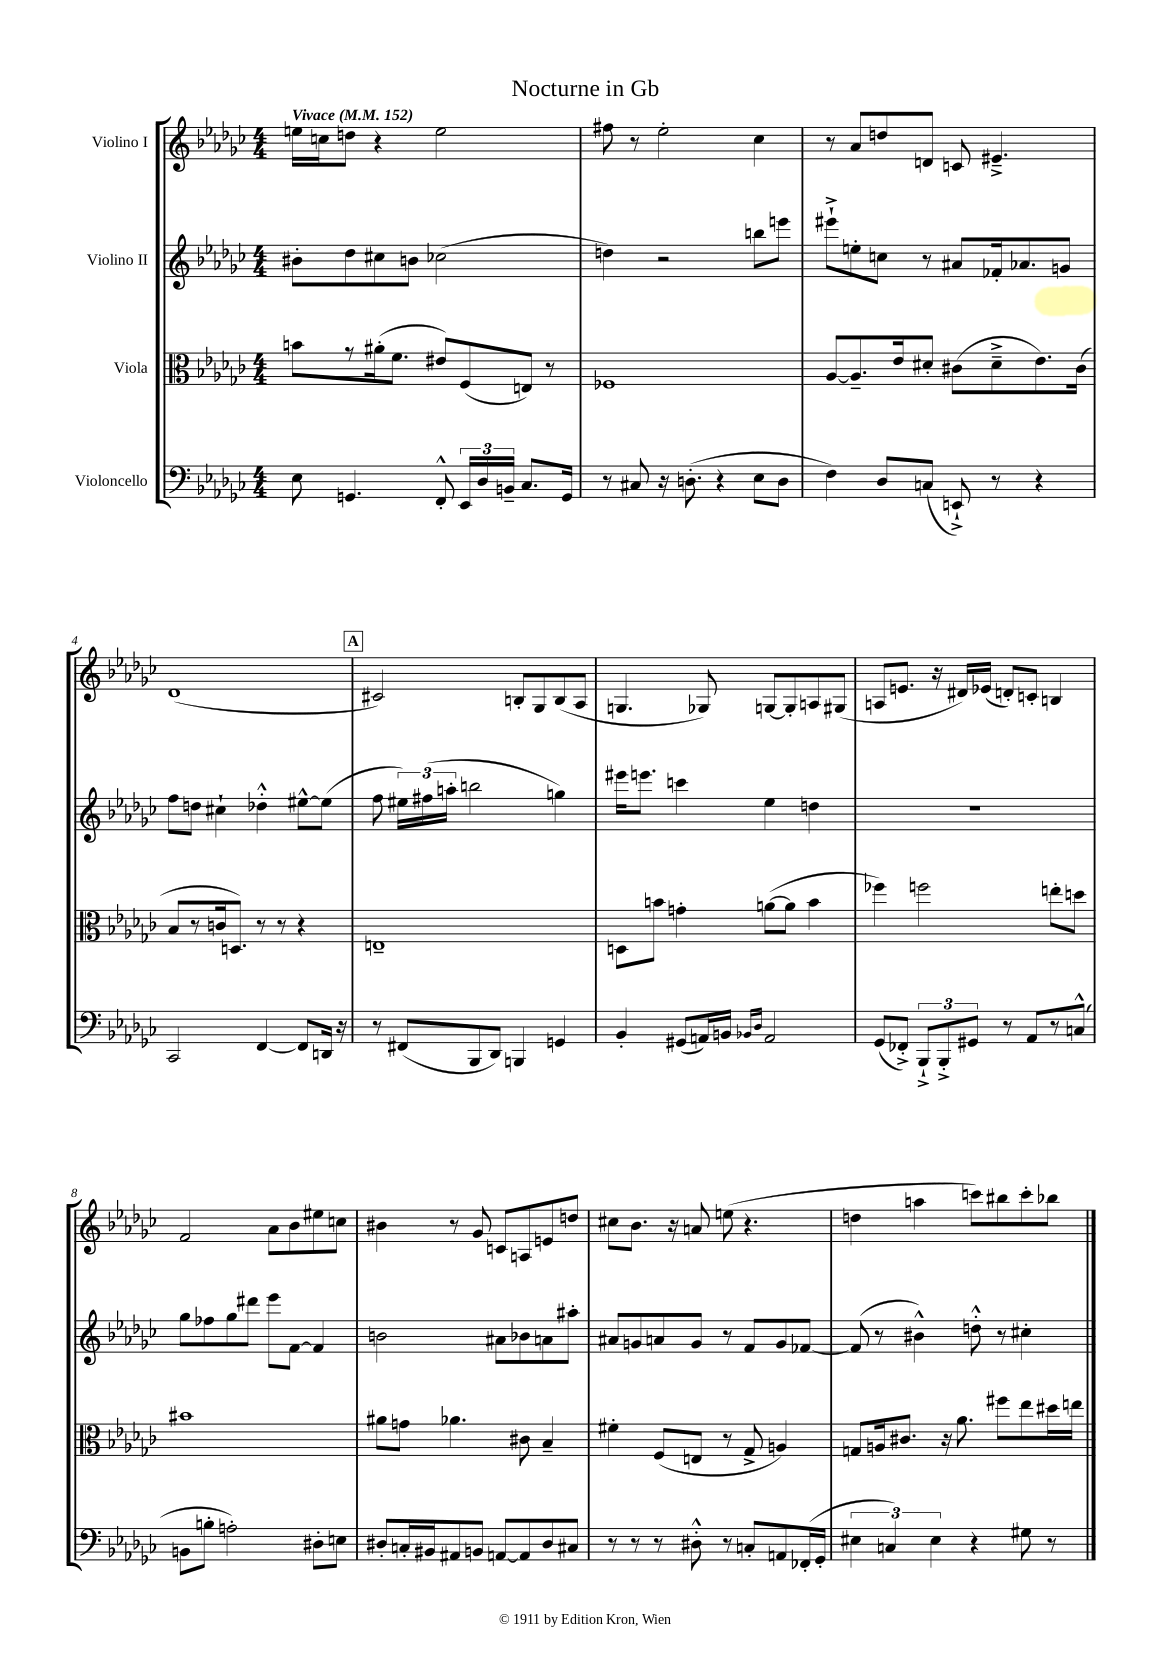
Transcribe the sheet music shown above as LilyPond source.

\header { title = "Nocturne in Gb" }
<<
\new StaffGroup <<
\new Staff = "s0" \with { instrumentName = "Violino I" } {
    \clef treble \key ges \major \numericTimeSignature \time 4/4 \tempo "Vivace" 4 = 152
    \autoBeamOff e''16[ c''16 d''8] r4 e''2 |
    fis''8 r8 ees''2-. ces''4 |
    r8 aes'8[ d''8 d'8] c'8 eis'4.---> |
    des'1( |
    \mark \markup { \box "A" } cis'2) b8[-. ges8 b8( aes8] |
    g4. ges8) g8[~ g8-. a8 gis8]( |
    a8[ e'8.] r16 dis'16[) ees'16]( d'8[-.) c'8]-. b4 |
    f'2 aes'8[ bes'8 eis''8 c''8] |
    bis'4 r8 ges'8 c'8[ a8 e'8 d''8] |
    cis''8[ bes'8.] r16 a'8 e''8( r4. |
    d''4 a''4 c'''8[) bis''8 c'''8-. bes''8] \bar "|." |
}
\new Staff = "s1" \with { instrumentName = "Violino II" } {
    \clef treble \key ges \major \numericTimeSignature \time 4/4
    \autoBeamOff bis'8[-. des''8 cis''8 b'8] ces''2( |
    d''4) r2 b''8[ e'''8] |
    eis'''8[-!-> e''8-. c''8] r8 ais'8[ fes'16-. aes'8. g'8] |
    f''8[ d''8] cis''4-! des''4-.-^ eis''8[~-^ eis''8]( |
    \mark \markup { \box "A" } f''8 \tuplet 3/2 { eis''16[) fis''16( a''16]-. } b''2 g''4) |
    eis'''16[ e'''8.] c'''4 ees''4 d''4 |
    R1 |
    ges''8[ fes''8 ges''8 dis'''8] ees'''8[ f'8]~ f'4 |
    b'2 ais'8[ bes'8 a'8 ais''8]-. |
    ais'8[ g'8 a'8 g'8] r8 f'8[ g'8 fes'8]~ |
    fes'8( r8 bis'4-^) d''8-.-^ r8 cis''4-. \bar "|." |
}
\new Staff = "s2" \with { instrumentName = "Viola" } {
    \clef alto \key ges \major \numericTimeSignature \time 4/4
    \autoBeamOff b'8[ r8 ais'16-.( f'8.] eis'8[) f8( e8]) r8 |
    fes1 |
    aes8[~ aes8.-- ees'16 dis'8]-. cis'8[( dis'8---> ees'8.) cis'16]( |
    bes8[ r8 c'16 d8.]) r8 r8 r4 |
    \mark \markup { \box "A" } e1-- |
    d8[ b'8] g'4-. a'8[~( a'8] b'4 |
    fes''4) f''2 e''8[-. d''8] |
    bis'1 |
    ais'8[ g'8] aes'4. cis'8 bes4-- |
    fis'4-. f8[( e8] r8 ges8-> a4) |
    g8[ a16 cis'8.] r16 aes'8. fis''8[ ees''8 dis''16 e''16] \bar "|." |
}
\new Staff = "s3" \with { instrumentName = "Violoncello" } {
    \clef bass \key ges \major \numericTimeSignature \time 4/4
    \autoBeamOff ees8 g,4. f,8-.-^ \tuplet 3/2 { ees,16[ des16 b,16]-- } ces8.[ g,16] |
    r8 cis8 r16 d8.-.( r4 ees8[ d8] |
    f4) des8[ c8]( e,8-!->) r8 r4 |
    ces,2 f,4~ f,8[ d,16] r16 |
    \mark \markup { \box "A" } r8 fis,8[( bes,,8 des,8]) b,,4 g,4 |
    bes,4-. gis,8[( a,16) b,16] \grace { bes,16[ des16] } a,2 |
    ges,8[( fes,8]-.->) \tuplet 3/2 { bes,,8[-!-> bes,,8-.-> gis,8] } r8 aes,8[ r8 c8]-^( |
    b,8[ b8]-. a2-.) dis8[-. e8] |
    dis8[-. c16-. bis,16 ais,8 b,8] a,8[~ a,8 dis8 cis8] |
    r8 r8 r8 dis8-.-^ r8 c8[-. a,8 fes,16-.( ges,16]-. |
    \tuplet 3/2 { eis4 c4) eis4 } r4 gis8 r8 \bar "|." |
}
>>
>>
